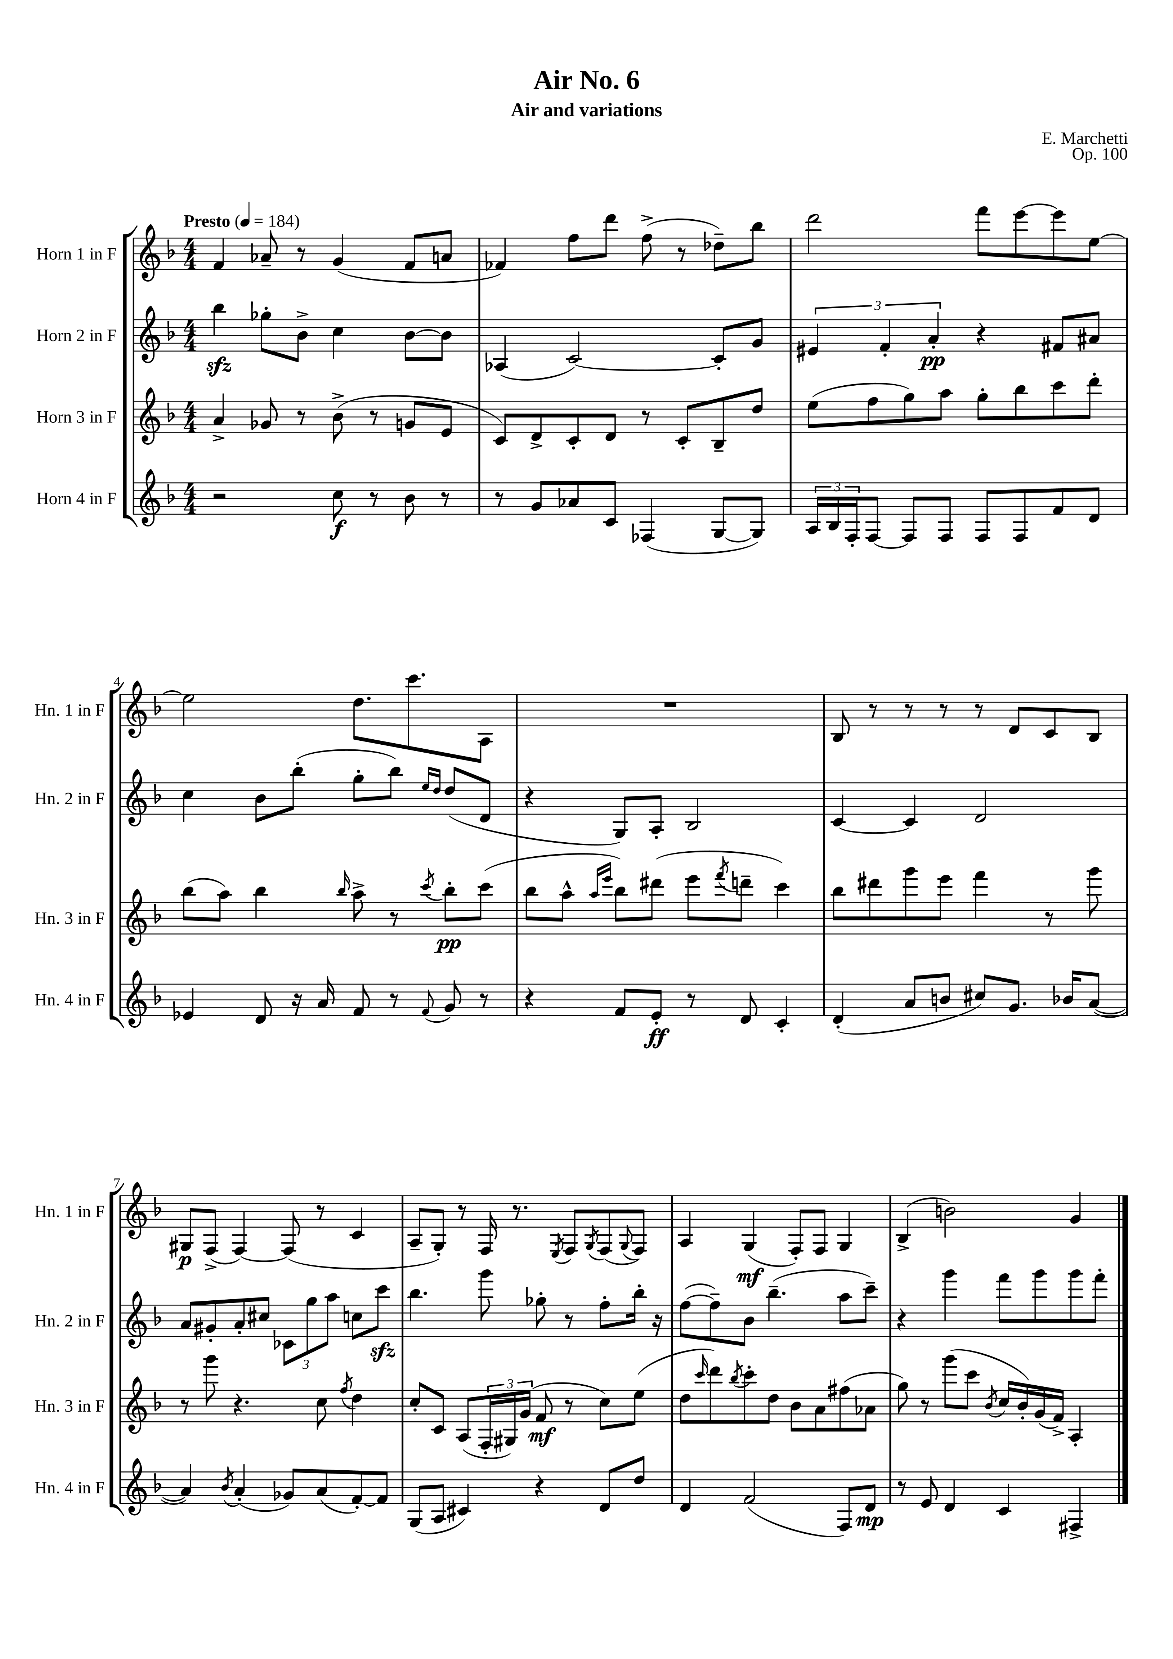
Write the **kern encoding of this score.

**kern	**kern	**kern	**kern
*staff4	*staff3	*staff2	*staff1
*clefG2	*clefG2	*clefG2	*clefG2
*k[b-]	*k[b-]	*k[b-]	*k[b-]
*M4/4	*M4/4	*M4/4	*M4/4
*MM184	*MM184	*MM184	*MM184
2r	4a^	4bb-	4f
.	8g-	8gg-'	8a-~
.	8r	8b-^	8r
8cc	(8b-^	4cc	(4g
8r	8r	.	.
8b-	8g	[8b-	8f
8r	8e	8b-]	8a
=	=	=	=
8r	8c)	(4A-	4f-)
8g	8d^	.	.
8a-	8c'	[2c)	8ff
8c	8d	.	8ddd
(4F-	8r	.	(8ff^
.	8c'	.	8r
[8G	8B-~	8c']	8dd-~)
8G])	8dd	8g	8bb-
=	=	=	=
24A	(8ee	6e#	2ddd
24B-	.	.	.
24F'	.	.	.
[8F	8ff	.	.
.	.	6f'	.
8F]	8gg)	.	.
.	.	6a'	.
8F	8aa	.	.
8F	8gg'	4r	8fff
8F	8bb-	.	[8eee
8f	8ccc	8f#	8eee]
8d	8ddd'	8a#	[8ee
=	=	=	=
4e-	(8bb-	4cc	2ee]
.	8aa)	.	.
8d	4bb-	8b-	.
16r	.	(8bb-'	.
16a	.	.	.
.	16qqbb-	.	.
8f	8aa^	8gg'	8.dd
8r	8r	8bb-)	.
.	.	.	8.ccc
.	.	16qqee	.
8qqf	8qccc	16qqdd	.
8g	8bb-'	(8dd	.
8r	(8ccc	8d	8A
=	=	=	=
4r	8bb-	4r	1r
.	8aa^^	.	.
.	16qqaa	.	.
.	16qqeee	.	.
8f	8bb-)	8G)	.
8e'	(8ddd#	8A'	.
8r	8eee	2B-	.
.	8qfff	.	.
8d	8ddd~	.	.
4c'	4ccc)	.	.
=	=	=	=
(4d'	8bb-	[4c	8B-
.	8ddd#	.	8r
8a	8ggg	4c]	8r
8b	8eee	.	8r
8cc#)	4fff	2d	8r
8.g	.	.	8d
.	8r	.	8c
16b-	.	.	.
([8a	8ggg	.	8B-
=	=	=	=
4a])	8r	8a	8G#
.	8ggg	8g#'	(8F^
8qb-	.	.	.
(4a'	4.r	8a'	[4F)
.	.	8cc#	.
8g-)	.	12c-	(8F]
.	.	12gg	.
(8a	8cc	.	8r
.	.	12aa	.
.	8qff	.	.
[8f')	4dd	8cc	4c
8f]	.	8ccc	.
=	=	=	=
(8G	8cc'	4.bb-	8A~
8A	8c	.	8G')
4c#)	(8A	.	8r
.	24F'	8ggg	16F
.	24G#)	.	.
.	.	.	8.r
.	(24g	.	.
4r	8f	8gg-'	.
.	.	.	8qE
.	8r	8r	8F
.	.	.	8qG
8d	8cc)	8ff'	(8F
.	.	.	8qqG
8dd	(8ee	16bb-'	8F)
.	.	16r	.
=	=	=	=
4d	8dd	([8ff	4A
.	16qqccc	.	.
.	8ddd)	8ff~])	.
.	8qbb-	.	.
(2f	8ccc'	8b-	(4G
.	8dd	(4.bb-~	.
.	8b-	.	8F')
.	8a	.	8F
8F)	(8ff#	8aa	4G
8d	8a-	8ccc~)	.
=	=	=	=
8r	8gg)	4r	(4B-^
8e	8r	.	.
4d	(8ggg	4ggg	2b)
.	8ccc	.	.
.	8qb-	.	.
4c	16cc	8fff	.
.	16b-')	.	.
.	(16g	8ggg	.
.	16f^)	.	.
4F#^	4A'	8ggg	4g
.	.	8fff'	.
==	==	==	==
*-	*-	*-	*-
